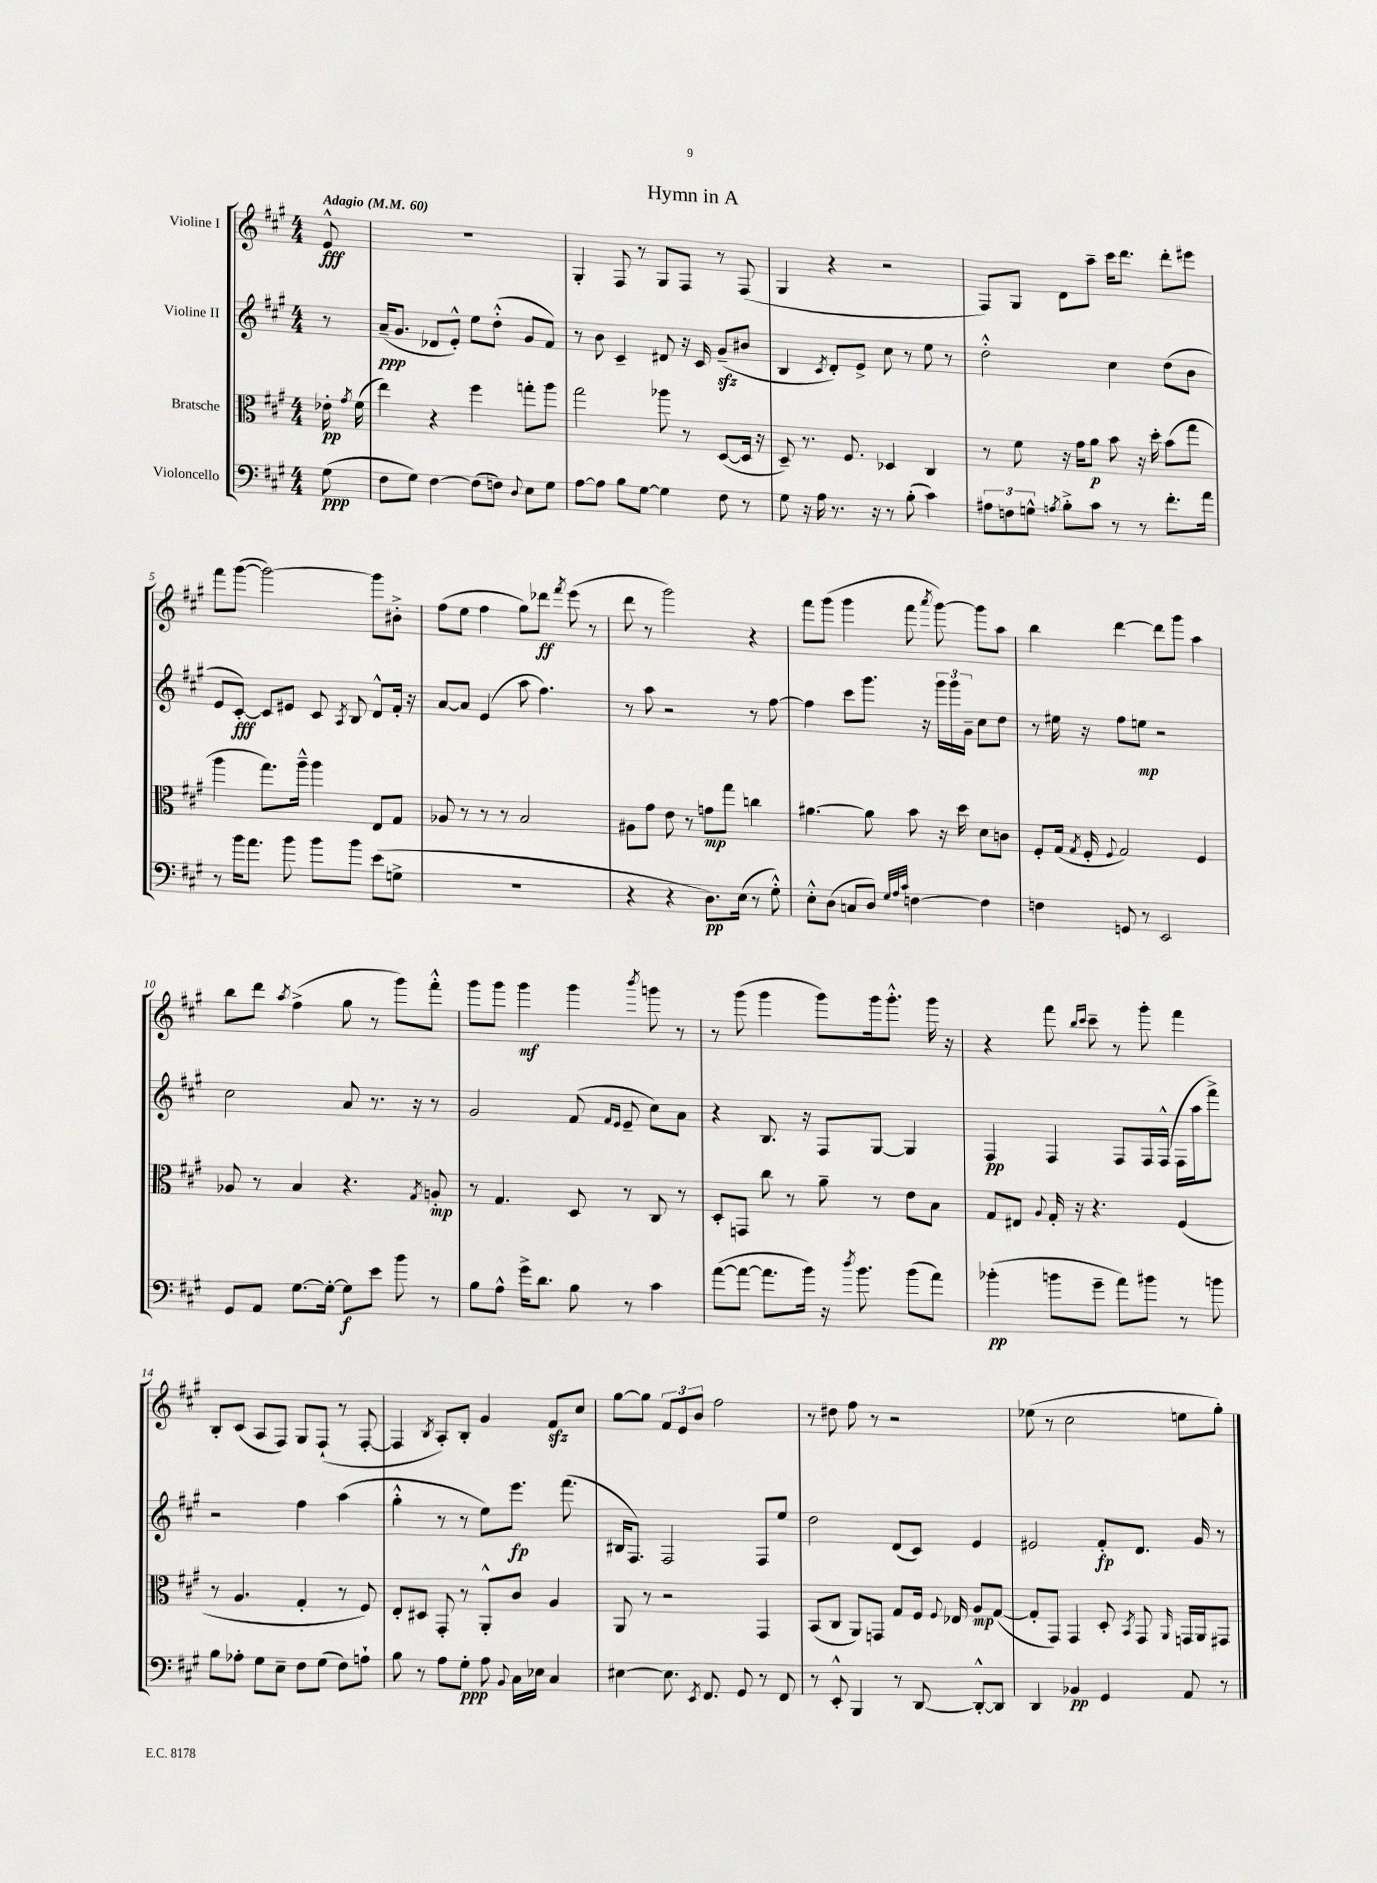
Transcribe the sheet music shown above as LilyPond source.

\header { title = "Hymn in A" }
<<
\new StaffGroup <<
\new Staff = "s0" \with { instrumentName = "Violine I" } {
    \clef treble \key a \major \numericTimeSignature \time 4/4 \partial 8 \tempo "Adagio" 4 = 60
    \autoBeamOff e'8-^\fff |
    R1 |
    gis4-. fis8 r8 gis8[ fis8] r8 fis8( |
    gis4 r4 r2 |
    fis8[) gis8] d'8[ a''8]-- cis'''16[ d'''8.] d'''8[-. eis'''8] |
    fis'''8[ gis'''8]~( gis'''2~) gis'''8[ bis'8]-.-> |
    fis''8[( e''8] fis''4 gis''8[) des'''8]\ff \acciaccatura { fis'''8 } e'''8( r8 |
    d'''8 r8 gis'''2) r4 |
    fis'''8[ gis'''8]( gis'''4 fis'''8 \acciaccatura { a'''8 } gis'''8~) gis'''8[ a''8] |
    b''4 d'''4~ d'''8[ gis'''8] a''4 |
    b''8[ d'''8] \acciaccatura { a''8 } fis''4->( gis''8 r8 gis'''8[) fis'''8]-.-^ |
    gis'''8[ gis'''8] gis'''4\mf gis'''4 \acciaccatura { b'''8 } g'''8 r8 |
    r8 gis'''8( gis'''4 gis'''8[) gis'''16 gis'''8.]-.-^ gis'''16 r16 |
    r4 fis'''8 \grace { b''16[ cis'''16] } cis'''8-- r8 gis'''8-. fis'''4 |
    b8[-. cis'8]( a8[ fis8]) gis8[ fis8]-!( r8 fis8~-. |
    fis4 \acciaccatura { b8 } a8[-.) b8]-. gis'4 fis'8[\sfz cis''8] |
    gis''8[~ gis''8] \tuplet 3/2 { fis'8[ e'8 b'8] } fis''2 |
    r8 dis''8 fis''8 r8 r2 |
    ees''8( r8 cis''2 e''8[ gis''8]-.) \bar "|." |
}
\new Staff = "s1" \with { instrumentName = "Violine II" } {
    \clef treble \key a \major \numericTimeSignature \time 4/4 \partial 8
    \autoBeamOff r8 |
    a'16[--\ppp( gis'8.] des'8[ e'8]-.-^) e''8[ d''8]-.-^( gis'8[ fis'8]) |
    r8 b'8 cis'4-- dis'8 r16 cis'16 gis'8[--\sfz( bis'8] |
    b4 \acciaccatura { cis'8 } d'8[-.) e'8]-> cis''8 r8 e''8 r8 |
    d''2-.-^ cis''4 d''8[( b'8] |
    e'8[ cis'8]~-.\fff) cis'8[ eis'8] cis'8 \acciaccatura { a8 } b8 d'8[-^ fis'16]-. r16 |
    a'8[~ a'8] e'4( a''8 fis''4.) |
    r8 a''8 r2 r8 fis''8~ |
    fis''4 cis'''8[ gis'''8.] r16 \tuplet 3/2 { gis'''16[ gis'''16 gis'16]-- } cis''8[ d''8] |
    r8 eis''16 r16 fis''8[ e''8]\mp r2 |
    cis''2 a'8 r8. r16 r8 |
    gis'2 fis'8( \grace { fis'16[ e'16] } e'8-- cis''8[) a'8] |
    r4 b8. r16 fis8[ gis8]~ gis4 |
    fis4\pp fis4 fis8[ fis16 fis16]-^( fis16[ a''16 fis'''8]->) |
    r2 fis''4 a''4( |
    gis''4-.-^ r8 r8 e''8[) e'''8.]\fp fis'''8.( |
    bis16[ fis8.]) fis2 fis8[ e''8] |
    d''2 d'8[( cis'8]) e'4 |
    eis'2 fis'8[-.\fp d'8.] gis'16 r8 \bar "|." |
}
\new Staff = "s2" \with { instrumentName = "Bratsche" } {
    \clef alto \key a \major \numericTimeSignature \time 4/4 \partial 8
    \autoBeamOff ees'16-.\pp \acciaccatura { gis'8 } fis'16( |
    e''4) r4 fis''4 g''8[-. a''8] |
    gis''2 aes''8 r8 d8[~( d16] r16 |
    d8--) r8. fis8. des4 cis4 |
    r8 fis'8 r16 gis'16[ a'8]\p b'8 r16 d''16-. b'8[( gis''8] |
    a''4 gis''8.[) a''16]---^ a''4 e8[ gis8] |
    aes8 r8 r8 r8 b2 |
    ais8[ gis'8] e'8 r8 g'8[\mp gis''8] c''4 |
    ais'4.~ ais'8 b'8 r16 d''16 d'8[ c'8] |
    fis8[-. gis16]( \acciaccatura { gis8 } fis16-. \appoggiatura { fis8 } gis2) fis4 |
    aes8 r8 b4 r4. \acciaccatura { gis8 } a8-.\mp |
    r8 gis4. d8 r8 cis8 r8 |
    d8[-. g,8] cis''8 r8 a'8-- r8 e'8[ b8] |
    gis8[ eis8] \appoggiatura { a8 } gis16-. r16 r4. fis4( |
    r8 a4. gis4-. r8 fis8) |
    e8[-. dis8] gis,8-. r8 a,8[-.-^ cis'8] a4 |
    a,8 r8 r2 gis,4 |
    b,8[( cis8] a,8[) g,8] gis8[ fis16] \appoggiatura { fis8 } ees16 a8[\mp gis8]~( |
    gis8[-. gis,8]) gis,4 d8-. \acciaccatura { b,8 } gis,8 \grace { a,16 } g,16[ a,16 gis,8] \bar "|." |
}
\new Staff = "s3" \with { instrumentName = "Violoncello" } {
    \clef bass \key a \major \numericTimeSignature \time 4/4 \partial 8
    \autoBeamOff gis8\ppp( |
    fis8[ gis8]) fis4~ fis8[( f8]) \appoggiatura { d8 } e8[ gis8] |
    a8[~ a8] b8[ gis8]~ gis4 fis8 r8 |
    gis8 r16 a16 r8. r16 r8 b8-.( cis'4) |
    \tuplet 3/2 { ais8[ f8 g8]-^ } \acciaccatura { a8 } b8[-.-> cis'8] r8 r8 fis'8.[-. a'16] |
    r8 b'16[ a'8.] b'8 b'8[ b'8] e'8[( g8]-> |
    R1 |
    r4 r4 d8.[\pp) e16]( r8 gis8-.-^) |
    e8[-.-^ d8]( c8[ d8]) \grace { gis32[ a32 cis'32] } f4~ f4 |
    f4 g,8 r8 e,2 |
    gis,8[ a,8] gis8.[~ gis16]~-. gis8[\f e'8] b'8 r8 |
    b8[ a8]-^ gis'16[-> d'8.] b8 r8 cis'4 |
    a'8[~( a'8]~ a'8.[ b'16]) r16 \acciaccatura { d''8 } b'8. b'8[( a'8]) |
    bes'4-.\pp( b'8[ gis'8]-- a'8[) bis'8] r8 b'8 |
    b8[ aes8]-. gis8[ e8]-- fis8[ gis8]( fis8[) a8]-! |
    b8 r8 a8[ gis8]-.\ppp a8 \appoggiatura { b,8 } cis16[ ees16] cis4 |
    eis4~ eis8. \acciaccatura { e,8 } fis,8. gis,8 r8 fis,8 |
    r8 e,8-.-^ b,,4 r8 d,8~ d,8[~-.-^ d,8] |
    d,4 bes,4\pp gis,4 a,8 r8 \bar "|." |
}
>>
>>
